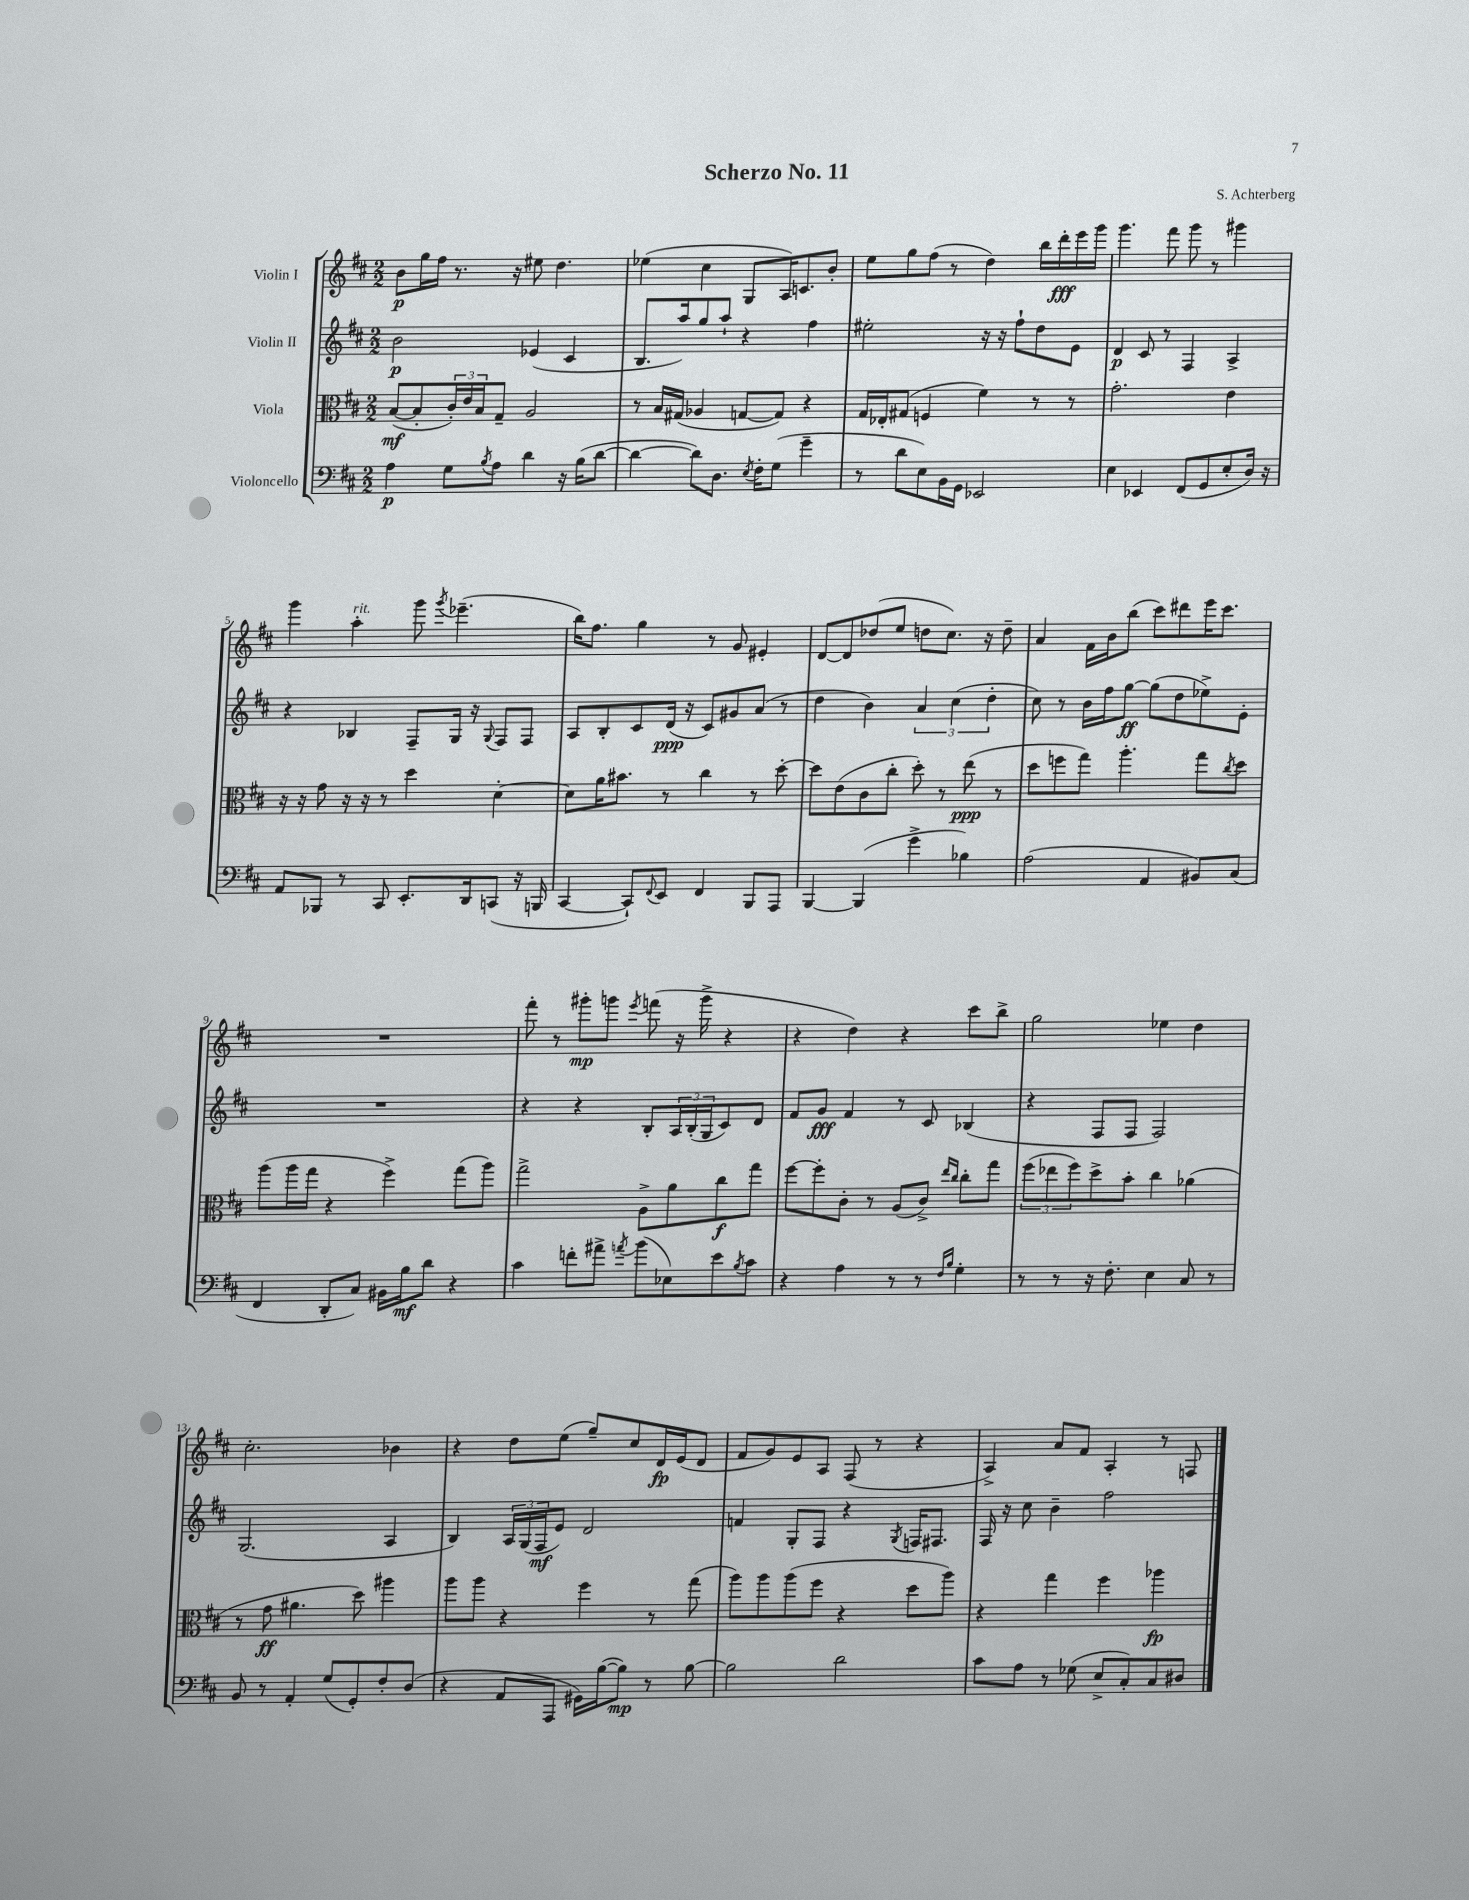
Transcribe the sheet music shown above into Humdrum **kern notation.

**kern	**kern	**kern	**kern
*staff4	*staff3	*staff2	*staff1
*clefF4	*clefC3	*clefG2	*clefG2
*k[f#c#]	*k[f#c#]	*k[f#c#]	*k[f#c#]
*M2/2	*M2/2	*M2/2	*M2/2
4A\	([8B/L	2b\	8b\L
.	8B'/]	.	16gg\L
.	.	.	16ff#\JJ
8G\L	24c#'/L)	.	8.r
.	24e/	.	.
.	24B/J	.	.
8qB/	.	.	.
8A\J	8G~/J	.	.
.	.	.	16r
4d\	2A/	(4e-/	8ee#\
.	.	.	4.dd\
16r	.	4c#/	.
(16B\LK	.	.	.
[8d\J	.	.	.
=	=	=	=
4d\_	8r	8.B/L	(4ee-\
.	16B/LL	.	.
.	(16G#/JJ	16aa/k)	.
8d\]L)	4A-/	8gg/	4cc#\
8.D\J	.	8aa`/J	.
.	[8G/L	4r	8G/L
8qE/	.	.	.
16F#'\LK	.	.	.
(8G\J	8G/]J)	.	16A/K)
.	.	.	8.c/
4g~\	4r	4ff#\	.
.	.	.	8b'/J
=	=	=	=
8r	16G/LL	2ee#'\	8ee\L
.	16E-'/J	.	.
8d\L	(8G#/J	.	8gg\
8E\)	4F/	.	(8ff#\J
16BB\L	.	.	8r
16GG\JJ	.	.	.
2EE-/	4f#\)	16r	4dd\)
.	.	16r	.
.	.	8ff#`\L	.
.	8r	8dd\	16bb\LL
.	.	.	16ddd'\
.	8r	8e\J	16eee\
.	.	.	16ggg\JJ
=	=	=	=
4E\	2.g'\	4d/	4.ggg\
4EE-/	.	8c#/	.
.	.	8r	8fff#\
(8FF#/L	.	4F#/	8ggg\
8GG/	.	.	8r
8E'/	4e\	4A^/	4ggg#\
16D/Jk)	.	.	.
16r	.	.	.
=	=	=	=
8AA/L	16r	4r	4ggg\
.	16r	.	.
8BBB-/J	8g\	.	.
8r	16r	4B-/	4aa'\
.	16r	.	.
8CC#/	8r	.	.
8.EE'/L	4dd\	8F#~/L	8ggg\
.	.	.	8qggg/
.	.	16G/Jk	(4.eee-~\
16DD/k	.	16r	.
.	.	8qqG/	.
(8CC/J	[4d'\	8F#/L	.
16r	.	8F#/J	.
16BBB/	.	.	.
=	=	=	=
[4CC#/	8d\]L	8A/L	16bb\LK)
.	.	.	8.ff#\J
.	16a\K	8B'/	.
.	8.b#\J	.	.
8CC#`/]L)	.	8c#/	4gg\
8qqFF#/	.	.	.
8EE/J	8r	(16d/Jk	.
.	.	16r	.
4FF#/	4cc#\	8c#/L)	8r
.	.	8g#/	8g/
8BBB/L	8r	(8a/J	4e#'/
8AAA/J	[8dd'\	8r	.
=	=	=	=
[4BBB/	8dd\]L	4dd\	[8d/L
.	(8e\	.	8d/]
(4BBB/]	8c#\	4b\)	(8dd-/
.	8cc#'\J	.	8ee/J
4g^\	8dd'\)	6a/	8dd\L
.	8r	.	8.cc#\J)
.	.	(6cc#\	.
4B-\)	(8ee\	.	.
.	.	.	16r
.	.	6dd'\	.
.	8r	.	8dd~\
=	=	=	=
(2A\	8dd\L	8cc#\)	4a/
.	8ff\	8r	.
.	8gg\J)	16b\LL	16f#\LL
.	.	16ff#\J	16b\J
.	4.aa'\	[8gg\J	(8bb\J
4AA/	.	(8gg\]L	8ccc#\L)
.	.	8dd\	8ddd#\
8BB#/L)	8gg\L	8ee-^\)	16eee\K
.	.	.	8.ccc#\J
.	8qcc#/	.	.
(8C#/J	8dd\J	8e'\J	.
=	=	=	=
4FF#/	(8aa\L	1r	1r
.	16aa\L	.	.
.	16gg\JJ	.	.
8DD'/L	4r	.	.
8C#/J)	.	.	.
16BB#\LL	4ff#^\)	.	.
16B\J	.	.	.
8d\J	.	.	.
4r	(8gg\L	.	.
.	8aa\J)	.	.
=	=	=	=
4c#\	2gg^\	4r	8fff#'\
.	.	.	8r
8f'\L	.	4r	8ggg#'\L
8a#^\J	.	.	8ggg\J
8qa/	.	.	8qeee/
(8b\L	8A^\L	8B'/L	(8fff\
8E-\)	8a\	24A/L	16r
.	.	(24B'/	.
.	.	.	16ggg^\
.	.	24G/J	.
8e\	8cc#\	8c#/)	4r
8qB/	.	.	.
8c#\J	8gg\J	8d/J	.
=	=	=	=
4r	[8ff#\L	8f#/L	4r
.	8ff#'\]	8g/J	.
4A\	8c#'\J	4f#/	4dd\)
.	8r	.	.
8r	(8A/L	8r	4r
8r	8c#^/J)	8c#/	.
16qqF#/LL	16qqee/LL	.	.
16qqB/JJ	16qqcc#/JJ	.	.
4G'\	8cc#'\L	(4B-/	8ccc#\L
.	8gg\J	.	8bb^\J
=	=	=	=
8r	(12ff#\L	4r	2gg\
.	12ee-\	.	.
8r	.	.	.
.	12ff#\)	.	.
16r	8dd^\	8F#/L	.
8.F#'\	.	.	.
.	8b'\J	8F#/J	.
4E\	4cc#\	2F#/)	4ee-\
8C#/	(4a-\	.	4dd\
8r	.	.	.
=	=	=	=
8BB/	8r	(2.G/	2.cc#'\
8r	8g\	.	.
4AA'/	4.a#\	.	.
(8G/L	.	.	.
8GG'/)	8dd\)	.	.
8F#'/	4aa#\	4A/	4b-\
(8D/J	.	.	.
=	=	=	=
4r	8aa\L	4B/)	4r
.	8aa\J	.	.
8AA/L	4r	24A/LL	8dd\L
.	.	(24G/	.
.	.	24F#/J	.
8AAA/J	.	8e/J)	(8ee\J
16GG#\LL)	4ff#\	2d/	8gg~/L)
([16B\J	.	.	.
8B\]J)	.	.	8cc#/
8r	8r	.	16d/L
.	.	.	(16e/J
[8B\	(8gg\	.	8d/J
=	=	=	=
2B\]	8aa\L)	4f/	8f#/L
.	8aa\	.	8g/)
.	(8aa\	8G'/L	8e/
.	8ff#\J	8F#/J	8A/J
2d\	4r	4r	(8F#/
.	.	.	8r
.	.	8qG/	.
.	8dd\L	16F/LK	4r
.	.	8.F#/J	.
.	8aa\J)	.	.
=	=	=	=
8c#\L	4r	16F#/	4A^/)
.	.	16r	.
8A\J	.	8cc#\	.
8r	4gg\	4b~\	8a/L
(8G-\	.	.	8f#/J
8E^/L	4ff#\	2ff#\	4A'/
8C#'/)	.	.	.
8C#/	4aa-\	.	8r
8D#/J	.	.	8F/
==	==	==	==
*-	*-	*-	*-
